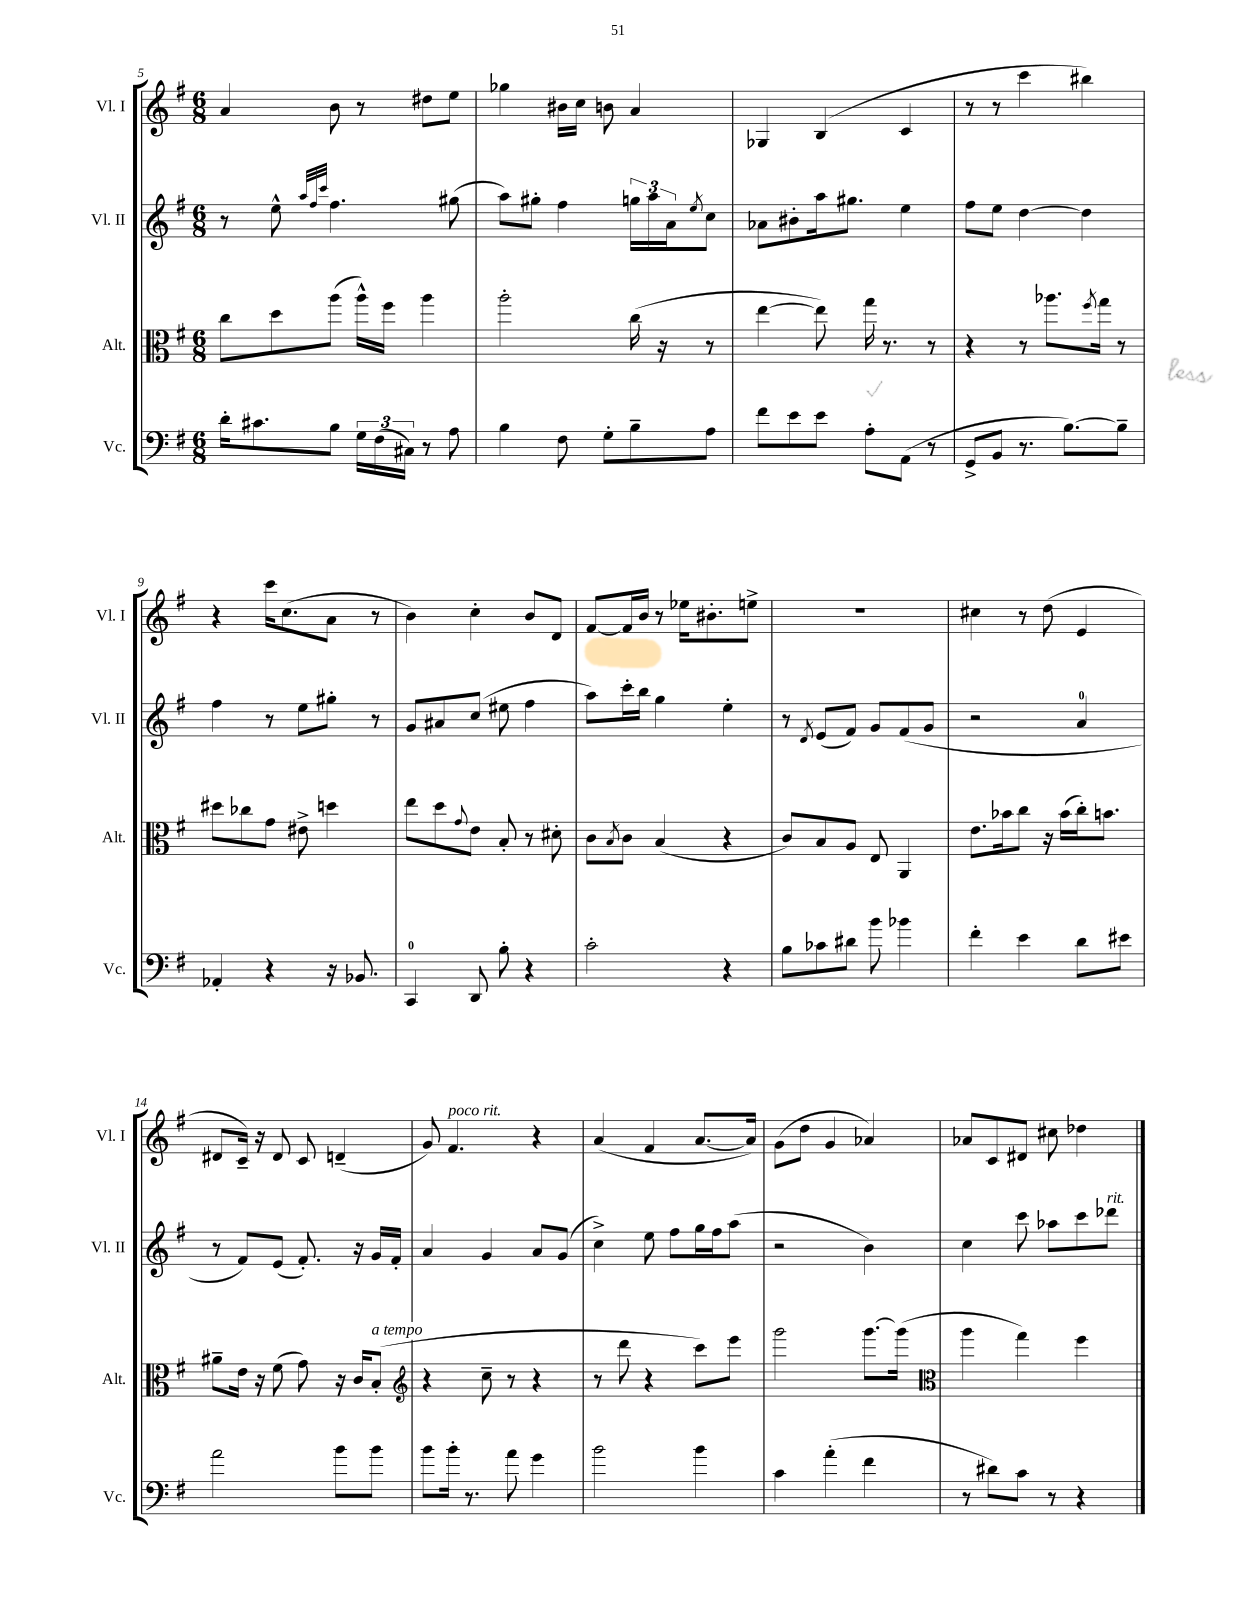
<<
\new StaffGroup <<
\new Staff = "s0" \with { instrumentName = "Vl. I" shortInstrumentName = "Vl. I" } {
    \clef treble \key g \major \numericTimeSignature \time 6/8
    a'4 b'8 r8 dis''8 e''8 |
    ges''4 bis'16 c''16 b'8 a'4 |
    ges4 b4( c'4 |
    r8 r8 c'''4 bis''4) |
    r4 c'''16 c''8.( a'8 r8 |
    b'4) c''4-. b'8 d'8 |
    fis'8~ fis'16 b'16 r8 ees''16 bis'8.-. e''8-> |
    R2. |
    cis''4 r8 d''8( e'4 |
    dis'8 c'16--) r16 dis'8 c'8 d'4--( |
    g'8) fis'4.^\markup { \italic "poco rit." } r4 |
    a'4( fis'4 a'8.~ a'16) |
    g'8( d''8 g'4 aes'4) |
    aes'8 c'8 dis'8 cis''8 des''4 \bar "|." |
}
\new Staff = "s1" \with { instrumentName = "Vl. II" shortInstrumentName = "Vl. II" } {
    \clef treble \key g \major \numericTimeSignature \time 6/8
    r8 e''8-^ \grace { a''32 fis''32 c'''32 } fis''4. gis''8( |
    a''8) gis''8-. fis''4 \tuplet 3/2 { g''16 a''16 a'16 } \acciaccatura { e''8 } c''8 |
    aes'8 bis'8-. a''16 gis''8. e''4 |
    fis''8 e''8 d''4~ d''4 |
    fis''4 r8 e''8 gis''8-. r8 |
    g'8 ais'8 c''8( eis''8 fis''4 |
    a''8) c'''16-. b''16 g''4 e''4-. |
    r8 \acciaccatura { d'8 } e'8( fis'8) g'8 fis'8( g'8 |
    r2 a'4-0 |
    r8 fis'8) e'8( fis'8.-.) r16 g'16 fis'16-. |
    a'4 g'4 a'8 g'8( |
    c''4->) e''8 fis''8 g''16 fis''16 a''8( |
    r2 b'4) |
    c''4 c'''8 aes''8 c'''8 des'''8^\markup { \italic "rit." } \bar "|." |
}
\new Staff = "s2" \with { instrumentName = "Alt." shortInstrumentName = "Alt." } {
    \clef alto \key g \major \numericTimeSignature \time 6/8
    c''8 d''8 a''8( a''16-^) fis''16 a''4 |
    a''2-. c''16( r16 r8 |
    e''4~ e''8) g''16 r8. r8 |
    r4 r8 aes''8. \acciaccatura { fis''8 } g''16 r8 |
    dis''8 ces''8 g'8 eis'8-> d''4 |
    e''8 d''8 \appoggiatura { g'8 } e'8 b8-. r8 dis'8-. |
    c'8 \acciaccatura { b8 } c'8 b4( r4 |
    c'8) b8 a8 e8 a,4 |
    e'8. bes'16 c''8 r16 bes'16( c''16-.) b'8. |
    ais'8-- e'16 r16 fis'8( g'8) r16 c'16 b8-.^\markup { \italic "a tempo" }( |
    \clef treble r4 c''8-- r8 r4 |
    r8 d'''8 r4 c'''8) e'''8 |
    g'''2 g'''8.~ g'''16( |
    \clef alto a''4 g''4) fis''4 \bar "|." |
}
\new Staff = "s3" \with { instrumentName = "Vc." shortInstrumentName = "Vc." } {
    \clef bass \key g \major \numericTimeSignature \time 6/8
    d'16-. cis'8. b8 \tuplet 3/2 { g16 fis16( cis16) } r8 a8 |
    b4 fis8 g8-. b8-- a8 |
    fis'8 e'8 e'8 a8-. a,8( r8 |
    g,8-> b,8 r8. b8.~) b8-- |
    aes,4-. r4 r16 bes,8. |
    c,4-0 d,8 b8-. r4 |
    c'2-. r4 |
    b8 ces'8 dis'8 b'8 bes'4 |
    fis'4-. e'4 d'8 eis'8 |
    a'2 b'8 b'8 |
    b'8 b'16-. r8. a'8 g'4 |
    b'2 b'4 |
    c'4 a'4-.( fis'4 |
    r8 dis'8) c'8 r8 r4 \bar "|." |
}
>>
>>
\layout { \context { \Score currentBarNumber = #5 } }
